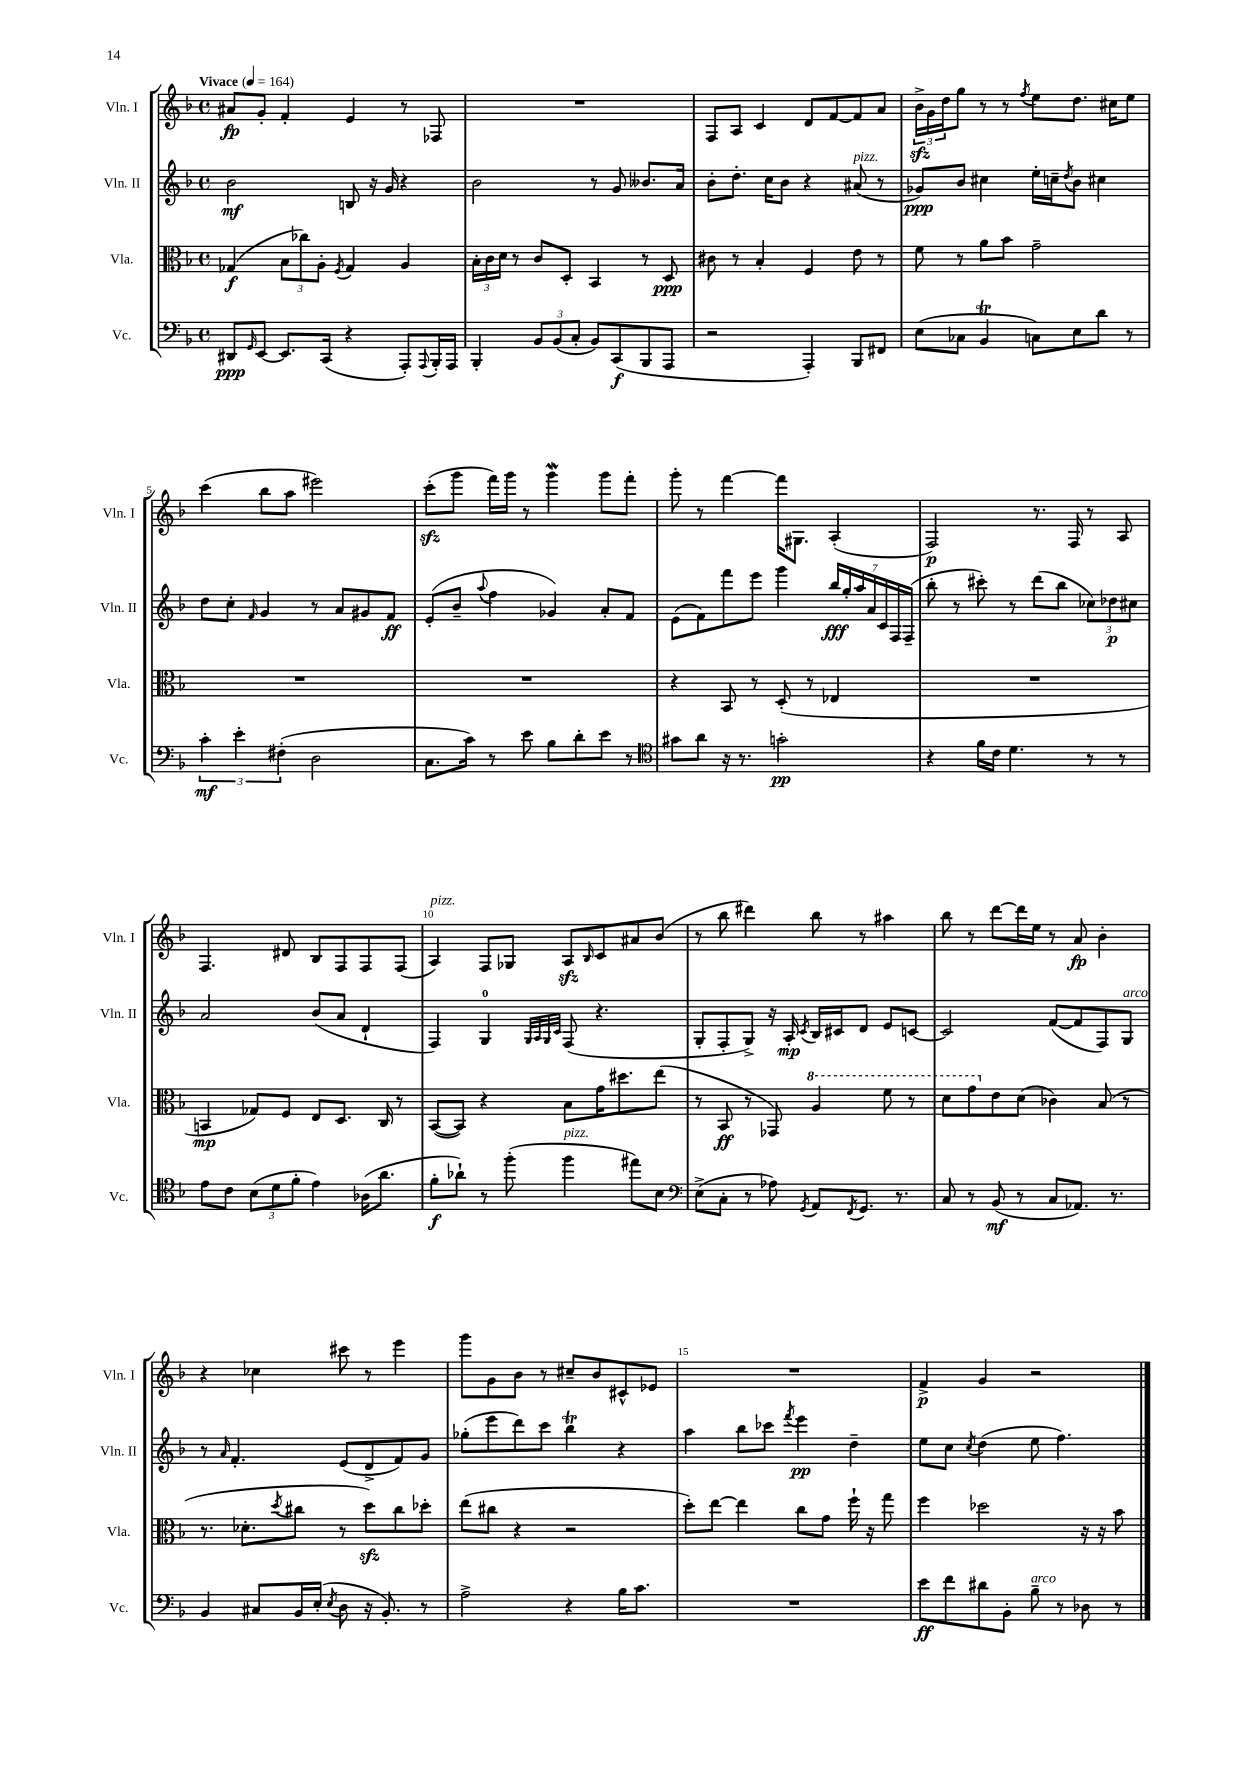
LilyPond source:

<<
\new StaffGroup <<
\new Staff = "s0" \with { instrumentName = "Vln. I" shortInstrumentName = "Vln. I" } {
    \clef treble \key f \major \defaultTimeSignature \time 4/4 \tempo "Vivace" 4 = 164
    ais'8\fp g'8-. f'4-. e'4 r8 fes8 |
    R1 |
    f8 a8 c'4 d'8 f'8~ f'8 a'8 |
    \tuplet 3/2 { bes'16->\sfz g'16 d''16 } g''8 r8 r8 \acciaccatura { f''8 } e''8 d''8. cis''16 e''8 |
    c'''4( bes''8 a''8 eis'''2) |
    c'''8-.\sfz( g'''8 f'''16) g'''16 r8 g'''4\mordent g'''8 f'''8-. |
    g'''8-. r8 f'''4~ f'''16 gis8. a4-.( |
    f2\p) r8. f16 r8 a8 |
    f4. dis'8 bes8 f8 f8 f8( |
    a4^\markup { \italic "pizz." }) f8 ges8 a8\sfz \grace { bes16 } c'8 ais'8 bes'8( |
    r8 bes''8 dis'''4) bes''8 r8 ais''4 |
    bes''8 r8 d'''8~ d'''16 e''16 r8 a'8\fp bes'4-. |
    r4 ces''4 cis'''8 r8 e'''4 |
    g'''8 g'8 bes'8 r8 cis''8-- bes'8 cis'8-^ ees'8 |
    R1 |
    f'4->\p g'4 r2 \bar "|." |
}
\new Staff = "s1" \with { instrumentName = "Vln. II" shortInstrumentName = "Vln. II" } {
    \clef treble \key f \major \defaultTimeSignature \time 4/4
    bes'2\mf b8 r16 g'16 r4 |
    bes'2 r8 g'8 beses'8. a'16 |
    bes'8-. d''8.-. c''16 bes'8 r4 ais'8^\markup { \italic "pizz." }( r8 |
    ges'8\ppp) bes'8 cis''4 e''16-. c''16-- \acciaccatura { d''8 } bes'8 cis''4 |
    d''8 c''8-. \grace { f'16 } g'4 r8 a'8 gis'8 f'8\ff |
    e'8-.( bes'8-- \appoggiatura { a''8 } f''4 ges'4) a'8-. f'8 |
    e'8( f'8) f'''8 e'''8 g'''4 \tuplet 7/4 { bes''16\fff g''16-. a''16 a'16 c'16 f16 f16--( } |
    bes''8-. r8 cis'''8-.) r8 d'''8( bes''8 \tuplet 3/2 { ces''8) des''8\p cis''8 } |
    a'2 bes'8( a'8 d'4-! |
    f4) g4-0 \grace { g32 a32 g32 c'32 } f8( r4. |
    g8-. f8-. g8->) r16 a16-.\mp \acciaccatura { c'8 } bes16 cis'16 d'8 e'8 c'8~ |
    c'2 f'8~( f'8 f8) g8^\markup { \italic "arco" } |
    r8 \grace { a'16 } f'4.-. e'8( d'8-> f'8) g'8 |
    ges''8-.( e'''8 d'''8) c'''8 bes''4\trill r4 |
    a''4 bes''8 ces'''8 \acciaccatura { f'''8 } e'''4\pp d''4-- |
    e''8 c''8 \acciaccatura { c''8 } d''4( e''8 f''4.) \bar "|." |
}
\new Staff = "s2" \with { instrumentName = "Vla." shortInstrumentName = "Vla." } {
    \clef alto \key f \major \defaultTimeSignature \time 4/4
    ges4\f( \tuplet 3/2 { bes8 ces''8) a8-. } \acciaccatura { f8 } ges4 a4 |
    \tuplet 3/2 { bes16-. c'16 d'16 } r8 c'8 d8-. bes,4 r8 d8\ppp |
    cis'8 r8 bes4-. f4 e'8 r8 |
    f'8 r8 a'8 bes'8 g'2-- |
    R1 |
    R1 |
    r4 bes,8 r8 d8-.( r8 ees4 |
    R1 |
    b,4\mp ges8) f8 e8 d8. c16 r8 |
    bes,8~( bes,8) r4 bes8 g'16 dis''8. e''8( |
    r8 bes,8\ff r8 ges,8) \ottava #1 a'4 f''8 r8 |
    d''8 g''8 \ottava #0 e'8 d'8( ces'4) bes8( r8 |
    r8. des'8.-. \acciaccatura { d''8 } cis''8 r8 d''8\sfz) cis''8 des''8-. |
    e''8( cis''8 r4 r2 |
    d''8-.) e''8~ e''4 c''8 g'8 f''16-! r16 g''8 |
    f''4 des''2 r16 r16 bes'8 \bar "|." |
}
\new Staff = "s3" \with { instrumentName = "Vc." shortInstrumentName = "Vc." } {
    \clef bass \key f \major \defaultTimeSignature \time 4/4
    dis,8\ppp \grace { g,16 } e,8~ e,8. c,16( r4 a,,8-.) \appoggiatura { a,,8 } bes,,16-. a,,16 |
    bes,,4-. \tuplet 3/2 { bes,8 bes,8( c8-. } bes,8) c,8\f( bes,,8 a,,8 |
    r2 a,,4-.) bes,,8 fis,8 |
    e8( ces8 bes,4\trill c8) e8 d'8 r8 |
    \tuplet 3/2 { c'4-.\mf e'4-. fis4-.( } d2 |
    c8. c'16) r8 e'8 bes8 d'8-. e'8 r8 |
    \clef tenor gis'8 a'8 r16 r8. g'2-.\pp |
    r4 f'16 c'16 d'4. r8 r8 |
    e'8 c'8 \tuplet 3/2 { bes8( d'8 f'8-. } e'4) aes16( a'8. |
    f'8-.\f aes'8-!) r8 f''8-.( f''4^\markup { \italic "pizz." } eis''8) bes8 |
    \clef bass e8->( c8-. r8 aes8) \acciaccatura { g,8 } a,8 \acciaccatura { f,8 } g,8. r8. |
    c8 r8 bes,8\mf( r8 c8 aes,8.) r8. |
    bes,4 cis8 bes,16 e16-.( \acciaccatura { e8 } d8 r16 bes,8.-.) r8 |
    a2-> r4 bes16 c'8. |
    R1 |
    e'8\ff f'8 dis'8 bes,8-. bes8--^\markup { \italic "arco" } r8 des8 r8 \bar "|." |
}
>>
>>
\layout { \context { \Score \override BarNumber.break-visibility = ##(#f #t #t) barNumberVisibility = #(every-nth-bar-number-visible 5) } }
